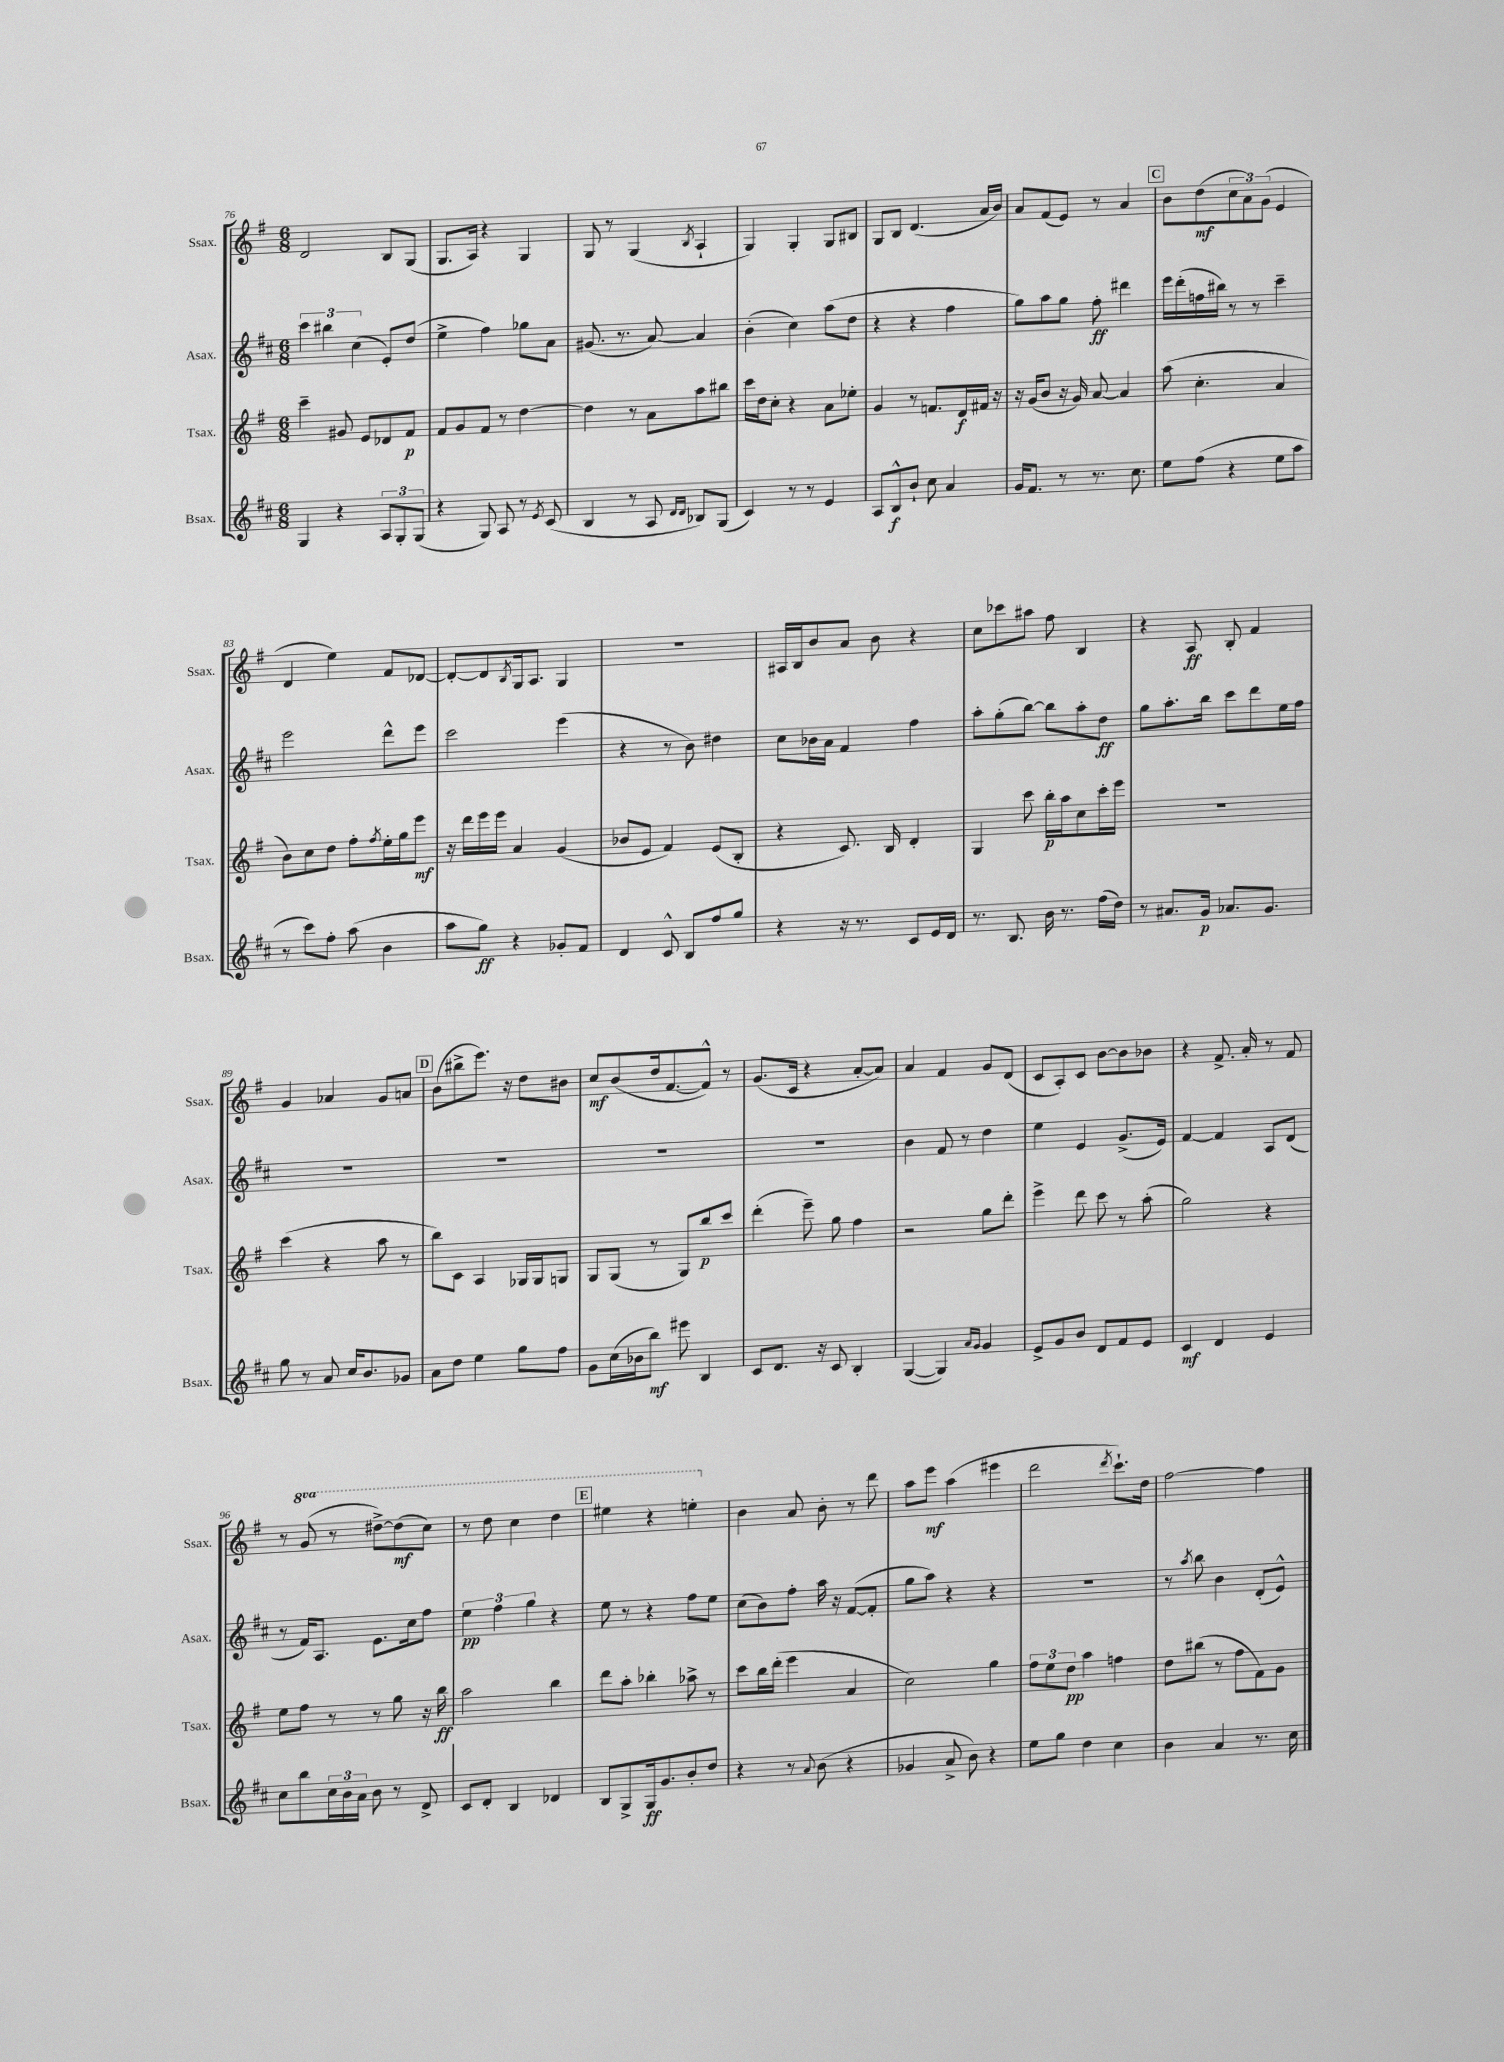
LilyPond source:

<<
\new StaffGroup <<
\new Staff = "s0" \with { instrumentName = "Ssax." shortInstrumentName = "Ssax." } {
    \clef treble \key g \major \numericTimeSignature \time 6/8 \set Staff.ottavationMarkups = #ottavation-simple-ordinals
    d'2 b8 g8( |
    g8. a16) r4 g4 |
    g8 r8 g4( \acciaccatura { b8 } a4-! |
    g4) g4-. g8 bis8 |
    g8 b8 d'4.( a'16 b'16) |
    a'8 fis'8( e'8) r8 a'4 |
    \mark \markup { \box "C" } b'8 d''8\mf( \tuplet 3/2 { c''8 a'8) g'8( } e'4 |
    d'4 e''4) fis'8 des'8~ |
    des'8~-. des'8 \acciaccatura { b8 } g16 a8. g4 |
    R2. |
    ais16 b16 b'8 a'8 b'8 r4 |
    c''8 ces'''8 ais''8 fis''8 b4 |
    r4 a8\ff b8-. fis'4 |
    g'4 aes'4 g'8 a'8 |
    \mark \markup { \box "D" } b'8( bis''8-> e'''8.) r16 d''8 bis'8 |
    c''8\mf b'8( d''16 fis'8.~ fis'8-^) r8 |
    g'8.( c'16 r4 a'8~-. a'8) |
    a'4 fis'4 g'8 d'8( |
    c'8 a8-.) c'8 b'8~ b'8 bes'8 |
    r4 fis'8.-> a'16-. r8 fis'8 |
    r8 \ottava #1 g''8( r8 dis'''8~->) dis'''8\mf( c'''8) |
    r8 d'''8 c'''4 d'''4 |
    \mark \markup { \box "E" } eis'''4 r4 e'''4-. \ottava #0 |
    b'4 a'8 b'8-. r8 d'''8 |
    a''8 e'''8\mf a''4( eis'''4 |
    d'''2 \acciaccatura { d'''8 } c'''8.-!) d''16 |
    fis''2~ fis''4 \bar "|." |
}
\new Staff = "s1" \with { instrumentName = "Asax." shortInstrumentName = "Asax." } {
    \clef treble \key d \major \numericTimeSignature \time 6/8
    \tuplet 3/2 { cis'''4 bis''4 cis''4( } e'8-.) d''8( |
    e''4-> fis''4) ges''8 a'8 |
    gis'8.( r8. a'8~) a'4 |
    b'4-.( cis''4) a''8( d''8 |
    r4 r4 fis''4 |
    g''8) a''8 g''8 fis''8-.\ff dis'''4 |
    \mark \markup { \box "C" } e'''16 d'''16-.( f''16 bis''16) r8 r8 cis'''4-- |
    e'''2 d'''8-^ e'''8 |
    cis'''2 e'''4( |
    r4 r8 b'8) dis''4 |
    cis''8 bes'16 a'16 fis'4 fis''4 |
    a''8-. g''8-.( b''8~) b''8 a''8-. d''8\ff |
    g''8 a''8.-. b''16 cis'''8 d'''8 e''16 fis''16 |
    R2. |
    \mark \markup { \box "D" } R2. |
    R2. |
    R2. |
    b'4 fis'8 r8 d''4 |
    e''4 e'4 g'8.->( e'16) |
    fis'4~ fis'4 a8 d'8( |
    r8 fis'16) a8. e'8. cis''16 fis''8 |
    \tuplet 3/2 { e''4\pp fis''4 g''4 } r4 |
    \mark \markup { \box "E" } e''8 r8 r4 fis''8 e''8 |
    cis''8( b'8) fis''8-. a''16 r16 fis'8~( fis'8-. |
    g''8 a''8) r4 r4 |
    R2. |
    r8 \acciaccatura { a''8 } b''8 b'4 d'8-.( e'8-^) \bar "|." |
}
\new Staff = "s2" \with { instrumentName = "Tsax." shortInstrumentName = "Tsax." } {
    \clef treble \key g \major \numericTimeSignature \time 6/8
    c'''4-- gis'8 e'8 des'8 fis'8\p |
    fis'8 g'8 fis'8 r8 d''4~ |
    d''4 r8 a'8 a''8 bis''8 |
    c'''16 d''16 c''8-. r4 a'8 ees''8-. |
    g'4 r8 f'8. d'16\f fis'16 r16 |
    r16 g'16( b'8 r16 g'16) a'8~ a'4 |
    \mark \markup { \box "C" } a''8( c''4.-. a'4 |
    b'8) c''8 d''8 fis''8-. \acciaccatura { fis''8 } e''16-. g''16 e'''8\mf |
    r16 d'''16 e'''16 e'''16 a'4 g'4( |
    bes'8 e'8 fis'4) e'8( b8-. |
    r4 c'8.) b16 d'4-. |
    g4 c'''8 b''16-.\p a''16 c''8 c'''16-. e'''16 |
    R2. |
    c'''4( r4 a''8 r8 |
    \mark \markup { \box "D" } b''8) c'8 a4 ges16 ges16 g8 |
    g8 g8( r8 g8) b''8\p c'''8 |
    d'''4-.( e'''8--) g''8 fis''4 |
    r2 g''8 d'''8-. |
    e'''4-> d'''8 c'''8 r8 a''8-.( |
    g''2) r4 |
    e''8 fis''8 r8 r8 g''8 r16 b''16\ff |
    a''2 b''4 |
    \mark \markup { \box "E" } d'''8 a''8-. bes''4-. aes''8-> r8 |
    c'''8 b''16 d'''16-.( e'''4 a'4 |
    c''2) g''4 |
    \tuplet 3/2 { fis''8 e''8 d''8\pp } a''4 f''4 |
    d''8 bis''8( r8 fis''8 fis'8) g'8 \bar "|." |
}
\new Staff = "s3" \with { instrumentName = "Bsax." shortInstrumentName = "Bsax." } {
    \clef treble \key d \major \numericTimeSignature \time 6/8
    g4 r4 \tuplet 3/2 { a8 g8-. g8( } |
    r4 g8) a8 r8 \acciaccatura { e'8 } cis'8( |
    b4 r8 a8 \grace { d'16 d'16 } bes8) g8( |
    cis'4) r8 r8 e'4 |
    a8 b8-^\f b'8-! cis''8 a'4 |
    g'16 fis'8. r8 r8. cis''8. |
    \mark \markup { \box "C" } e''8 fis''8( r4 e''8 a''8 |
    r8 cis'''8) fis''8-. a''8( b'4 |
    a''8 g''8\ff) r4 ges'8-. fis'8 |
    d'4 cis'8-^ b8 fis''8 g''8 |
    r4 r16 r8. cis'8 e'16 d'16 |
    r8. b8. b'16 r8. fis''16( d''16) |
    r8 ais'8. g'16\p aes'8. g'8. |
    g''8 r8 a'8 cis''16 b'8. ges'8 |
    \mark \markup { \box "D" } a'8 d''8 e''4 g''8 fis''8 |
    g'8 cis''16( bes'16 b''8\mf) eis'''8 b4 |
    cis'8 d'8. r16 cis'8 b4-. |
    g4~( g4) \grace { a'16 g'16 } g'4 |
    e'8-> g'8 b'8 d'8 fis'8 e'8 |
    cis'4\mf d'4 e'4 |
    cis''8 b''8 \tuplet 3/2 { cis''16 b'16 a'16 } b'8 r8 d'8-> |
    cis'8 d'8-. b4 des'4 |
    \mark \markup { \box "E" } b8 g8-> g16\ff g'8. b'8-. d''8 |
    r4 r8 \appoggiatura { a'8 } b'8( r4 |
    ges'4 a'8-> b'8) r4 |
    e''8 g''8 d''4 cis''4 |
    b'4 a'4 r8. cis''16 \bar "|." |
}
>>
>>
\layout { \context { \Score currentBarNumber = #76 } }
